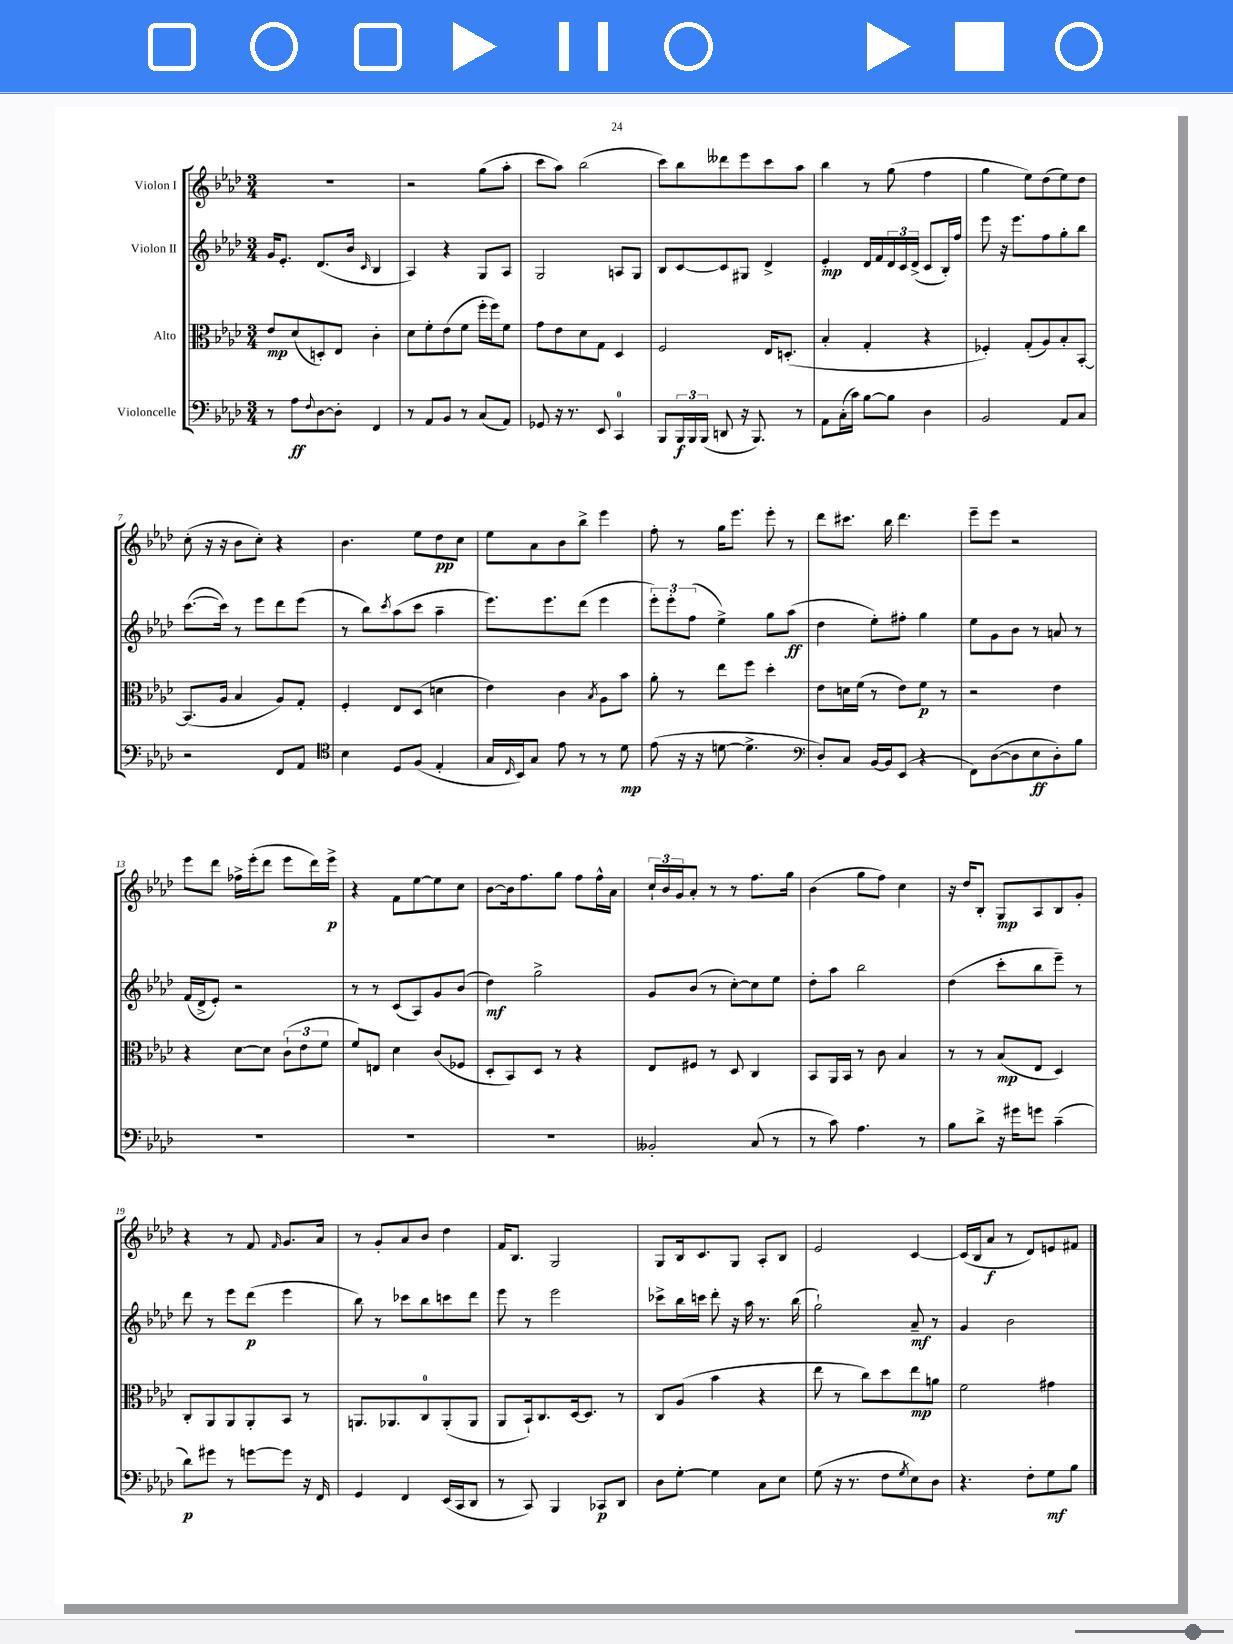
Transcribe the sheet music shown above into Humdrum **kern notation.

**kern	**kern	**kern	**kern
*staff4	*staff3	*staff2	*staff1
*clefF4	*clefC3	*clefG2	*clefG2
*k[b-e-a-d-]	*k[b-e-a-d-]	*k[b-e-a-d-]	*k[b-e-a-d-]
*M3/4	*M3/4	*M3/4	*M3/4
8r	8e-	16g	2.r
.	.	8.e-'	.
8A-	(8d-	.	.
8qqF	.	.	.
[8D-	8D')	(8.d-	.
8D-']	8E-	.	.
.	.	16b-	.
.	.	16qqc	.
4FF	4c'	4B-	.
=	=	=	=
8r	8d-	4A-)	2r
8AA-	8f'	.	.
8BB-	(8e-	4r	.
8r	8f	.	.
(8C	16ff'	8G	(8gg
.	16ff)	.	.
8AA-)	8f	8A-	8aa-'
=	=	=	=
8GG-	8g	2G	8ccc
16r	8e-	.	8aa-)
8.r	.	.	.
.	8d-	.	(2bb-
8EE-	8G	.	.
4CC	4D-	8A	.
.	.	8G	.
=	=	=	=
8BBB-	2F	8B-	8ccc)
24BBB-	.	[8c	8bb-
24BBB-	.	.	.
(24BBB-	.	.	.
8DD	.	8c]	8ddd--
16r	.	8G#	8eee-
8.BBB-)	.	.	.
.	16E-	4d-^	8ccc
.	(8.D'	.	.
8r	.	.	8aa-
=	=	=	=
8AA-	4B-'	4e-'	4bb-
(16C'	.	.	.
16c)	.	.	.
[8B-	4G'	16d-	8r
.	.	16f	.
8B-]	.	24d-	(8gg
.	.	24c	.
.	.	(24d-^	.
4D-	4r	8c	4ff
.	.	16B-')	.
.	.	16ff	.
=	=	=	=
2BB-	4F-')	8eee-	4gg
.	.	16r	.
.	.	8.eee-	.
.	(8G'	.	8ee-)
.	8A-)	8ff	(8dd-
8AA-	8B-'	8gg'	8ee-)
8C	[8BB-'	8bb-	8dd-
=	=	=	=
2r	(8.BB-]	([8.ccc	(8cc'
.	.	.	16r
.	16A-	16ccc])	16r
.	4B-	8r	8b-
.	.	8eee-	8cc')
8FF	8A-)	8ddd-	4r
8AA-	8G'	(8eee-	.
=	=	=	=
*clefC4	*	*	*
4B-	4F'	8r	4.b-
.	.	8bb-)	.
.	.	8qccc	.
8D-	8E-	(8aa-	.
(8F	(8D-	8ccc	8ee-
4E-'	4d	4aa-~	8dd-
.	.	.	8cc
=	=	=	=
16G	4e-)	8.eee-)	8ee-
16qqC	.	.	.
16BB-)	.	.	.
8G	.	.	8a-
.	.	8.eee-	.
8e-	4c	.	8b-
8r	.	(8ddd-	8bb-^
.	8qB-	.	.
8r	8A-	4eee-	4eee-
8d-	8b-	.	.
=	=	=	=
(8e-	8a-'	12eee-')	8ff'
.	.	12eee-'	.
16r	8r	.	8r
.	.	(12ff	.
16r	.	.	.
[8d	8ee-	4ee-^)	16gg
.	.	.	8.eee-
4.d^]	8ff	.	.
.	4dd-'	8gg	8eee-'
.	.	(8aa-	8r
=	=	=	=
*clefF4	*	*	*
8D-')	8e-	4dd-	8ddd-
8C	16d	.	8.ccc#
.	(16f	.	.
[16BB-	8r	8ee-')	.
16BB-]	.	.	16bb-
(8EE-	8e-)	8ff#'	4.ddd-
4r	8f	4gg	.
.	8r	.	.
=	=	=	=
8FF)	2r	8ee-	8eee-~
([8D-	.	8g	8eee-
8D-]	.	8b-	2r
8E-	.	8r	.
8D-')	4e-	8a	.
8B-	.	8r	.
=	=	=	=
2.r	4r	(16f	8eee-
.	.	16d-^	.
.	.	8e-')	8ddd-
.	[8d-	2r	16ff-^
.	.	.	(16eee-'
.	8d-]	.	8ddd-
.	(12c`	.	8eee-
.	12e-	.	.
.	.	.	16ddd-)
.	12f	.	.
.	.	.	16eee-^
=	=	=	=
2.r	8f)	8r	4r
.	8E	8r	.
.	4d-	(8c	8f
.	.	8A-)	[8ee-
.	(8c	8g	8ee-]
.	8F-	(8b-	8cc
=	=	=	=
2.r	8D-'	4dd-)	[8b-
.	8BB-)	.	16b-]
.	.	.	8.ff
.	8D-	2gg^	.
.	8r	.	8gg
.	4r	.	8ff
.	.	.	16ff^^
.	.	.	16a-
=	=	=	=
2BB--'	8E-	8g	24cc`
.	.	.	24b-
.	.	.	24g
.	8F#	(8b-	8a-'
.	8r	8r	8r
.	8D-	[8cc')	8r
(8C	4C	8cc]	8.ff
8r	.	8ee-	.
.	.	.	16gg
=	=	=	=
8r	8BB-	8dd-'	(4b-
8c)	16AA-	8aa-	.
.	16BB-	.	.
4.A-	8r	2bb-	8gg
.	8c	.	8ff)
.	4B-	.	4cc
8r	.	.	.
=	=	=	=
8B-	8r	(4dd-	16r
.	.	.	16dd-
8d-^	8r	.	8B-'
16r	(8B-	8ccc'	8G
16g#	.	.	.
8g	8E-	8bb-	8A-
(4c~	4D-)	8eee-~)	8B-
.	.	8r	8g'
=	=	=	=
8d-)	8C'	8ddd-	4r
8g#	8AA-	8r	.
8r	8AA-	8eee-	8r
[8g	8AA-'	(8ddd-	8f
.	.	.	16qqf
8g]	8BB-	4eee-	8.g
16r	8r	.	.
16FF	.	.	16a-
=	=	=	=
4GG	8.AA	8bb-)	8r
.	.	8r	8g'
.	8.AA-	.	.
4FF	.	8ccc-	8a-
.	8C	8bb-	8b-
(16EE-	(8AA-'	8ccc	4dd-
16CC	.	.	.
8DD-	8AA-	8ddd-	.
=	=	=	=
8r	8AA-	8eee-	16f
.	.	.	8.B-
8CC)	16BB-`)	8r	.
.	8.C	.	.
4BBB-	.	2eee-	2G
.	[16D-	.	.
.	8.D-]	.	.
8CC-	.	.	.
8DD-	8r	.	.
=	=	=	=
8D-	8C	8ccc-^	8G
[8G'	(8A-	16bb-	16B-
.	.	16ccc	8.c
4G]	4b-	8ddd-'	.
.	.	16r	8G
.	.	16aa-	.
8C	4r	8.r	8A-'
8E-	.	.	8B-
.	.	(16bb-	.
=	=	=	=
(8G	8ee-	2gg`)	2e-
16r	8r	.	.
8.r	.	.	.
.	8cc)	.	.
8F	8dd-	.	.
8qG	.	.	.
8E-)	8ee-	8a-~	[4c
8D-	8a	8r	.
=	=	=	=
4.r	2f	4g	(16c]
.	.	.	16B-
.	.	.	8a-
.	.	2b-	8r
8F'	.	.	8d-)
8G	4g#	.	8e
8B-	.	.	8f#
==	==	==	==
*-	*-	*-	*-
